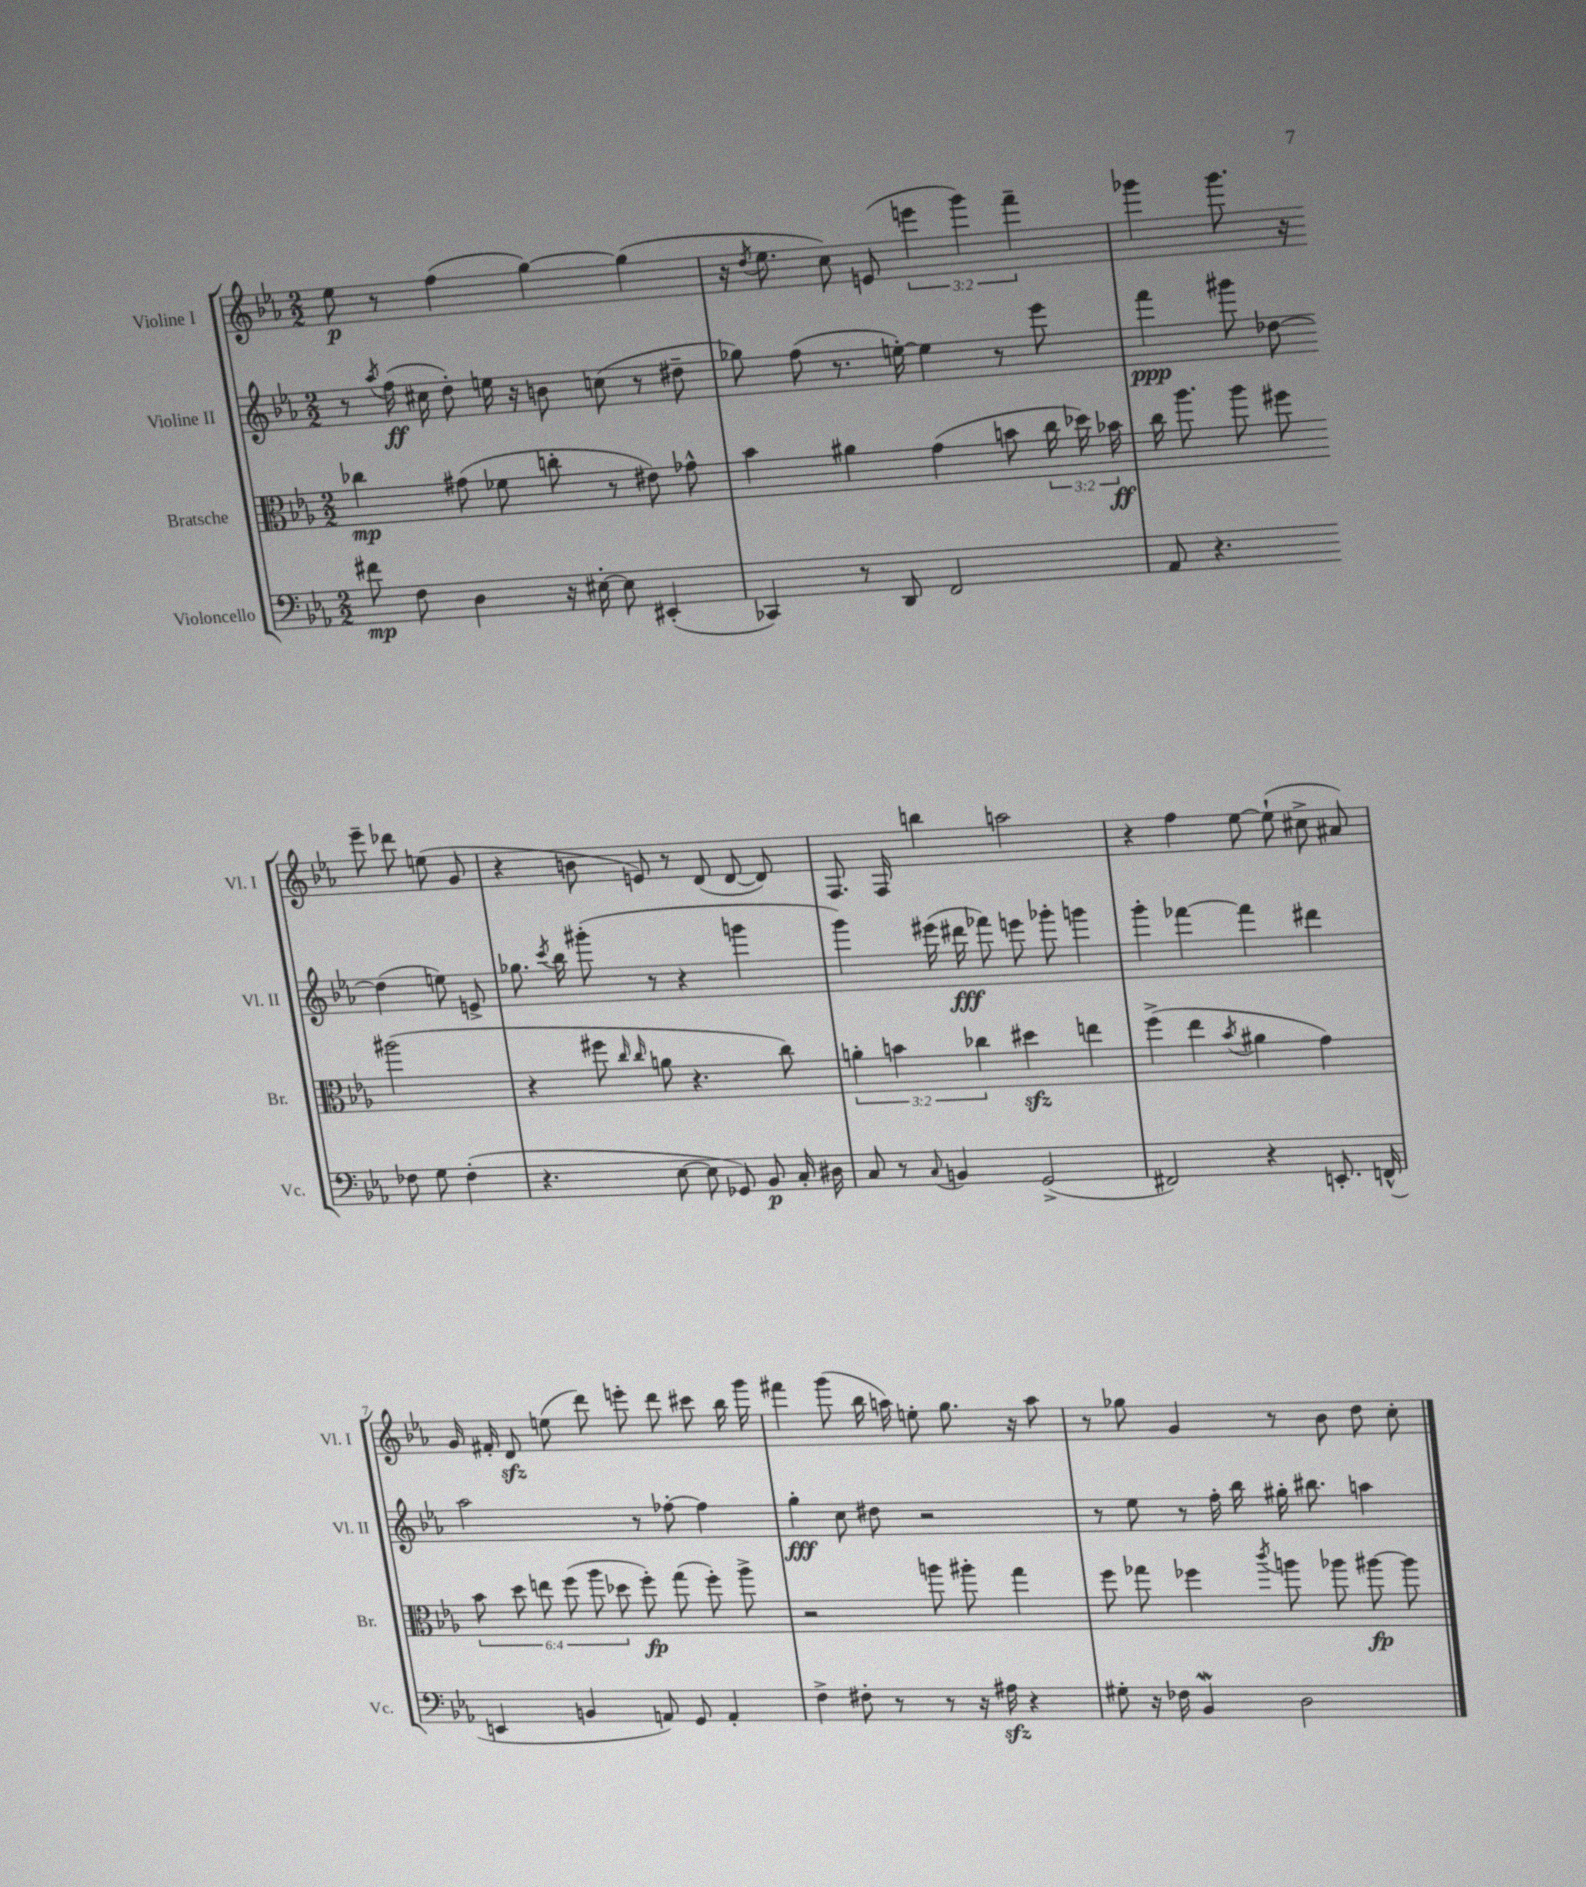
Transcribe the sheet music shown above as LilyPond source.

<<
\new StaffGroup <<
\new Staff = "s0" \with { instrumentName = "Violine I" shortInstrumentName = "Vl. I" } {
    \clef treble \key ees \major \numericTimeSignature \time 2/2 \override Staff.TupletNumber.text = #tuplet-number::calc-fraction-text
    \autoBeamOff ees''8\p r8 f''4( g''4~) g''4( |
    r16 \acciaccatura { d''8 } ees''8. c''8) e'8( \tuplet 3/2 { e'''4 g'''4) f'''4-- } |
    ges'''4 ges'''8. r16 ees'''8-- des'''8 e''8( g'8 |
    r4 b'8 e'8) r8 d'8( d'8~ d'8) |
    f8. f16 b''4 a''2 |
    r4 f''4 ees''8~ ees''8-!( cis''8-> ais'8) |
    g'16 fis'16-. d'8\sfz e''8( d'''8) e'''8-. d'''8 cis'''8 bes''16 g'''16 |
    fis'''4 g'''8( bes''16 a''16) e''8-. g''8. r16 a''8 |
    r8 ges''8 g'4 r8 bes'8 d''8 c''8-. \bar "|." |
}
\new Staff = "s1" \with { instrumentName = "Violine II" shortInstrumentName = "Vl. II" } {
    \clef treble \key ees \major \numericTimeSignature \time 2/2
    \autoBeamOff r8 \acciaccatura { aes''8 } f''16\ff( cis''16 d''8-.) e''16 r16 b'8 c''8( r8 dis''8-- |
    ges''8) f''8( r8. e''16~-.) e''4 r8 ees'''8 |
    f'''4\ppp gis'''8 des''8~ des''4( e''8) e'8-> |
    ges''8. \acciaccatura { c'''8 } bes''16 gis'''8-.( r8 r4 g'''4 |
    g'''4) eis'''16( dis'''16\fff fes'''8) e'''8 ges'''8-. g'''4 |
    g'''4-. fes'''4~ fes'''4 dis'''4 |
    aes''2 r8 fes''8~-. fes''4 |
    g''4-.\fff c''8 dis''8 r2 |
    r8 ees''8 r8 f''16-. bes''16 gis''16-. bis''8. a''4 \bar "|." |
}
\new Staff = "s2" \with { instrumentName = "Bratsche" shortInstrumentName = "Br." } {
    \clef alto \key ees \major \numericTimeSignature \time 2/2 \override Staff.TupletNumber.text = #tuplet-number::calc-fraction-text
    \autoBeamOff ces''4\mp gis'8( fes'8 c''8-. r8 eis'8) ges'8-^ |
    bes'4 ais'4 g'4( b'8 \tuplet 3/2 { c''16 des''16) bes'16\ff } |
    c''16 aes''8. aes''8 fis''8 ais''2( |
    r4 fis''8 \grace { c''16 c''16 } a'8 r4. c''8) |
    \tuplet 3/2 { a'4-. b'4 ces''4 } dis''4\sfz e''4 |
    f''4->( ees''4 \acciaccatura { bes'8 } ais'4 g'4) |
    \tuplet 6/4 { bes'8 d''8 e''8 f''8( aes''8 des''8 } f''8-.\fp) g''8( f''8-.) aes''8-> |
    r2 a''8 ais''8-. g''4 |
    f''8 ges''8 fes''4 \acciaccatura { c'''8 } a''8 aes''8 ais''8~\fp ais''8 \bar "|." |
}
\new Staff = "s3" \with { instrumentName = "Violoncello" shortInstrumentName = "Vc." } {
    \clef bass \key ees \major \numericTimeSignature \time 2/2
    \autoBeamOff fis'8\mp f8 d4 r16 eis16~-. eis8 eis,4-.( |
    ces,4) r8 d,8 f,2 |
    aes,8 r4. fes8 g8 fes4-.( |
    r4. ees8~ ees8 ges,8) bes,8\p c16-. dis16 |
    c8 r8 \appoggiatura { c8 } b,4 g,2->( |
    fis,2) r4 e,8.-. f,16-^( |
    e,4 b,4 a,8) g,8 a,4-. |
    f4-> fis8-. r8 r8 r16 ais16\sfz r4 |
    gis8-. r16 fes16 bes,4\mordent d2 \bar "|." |
}
>>
>>
